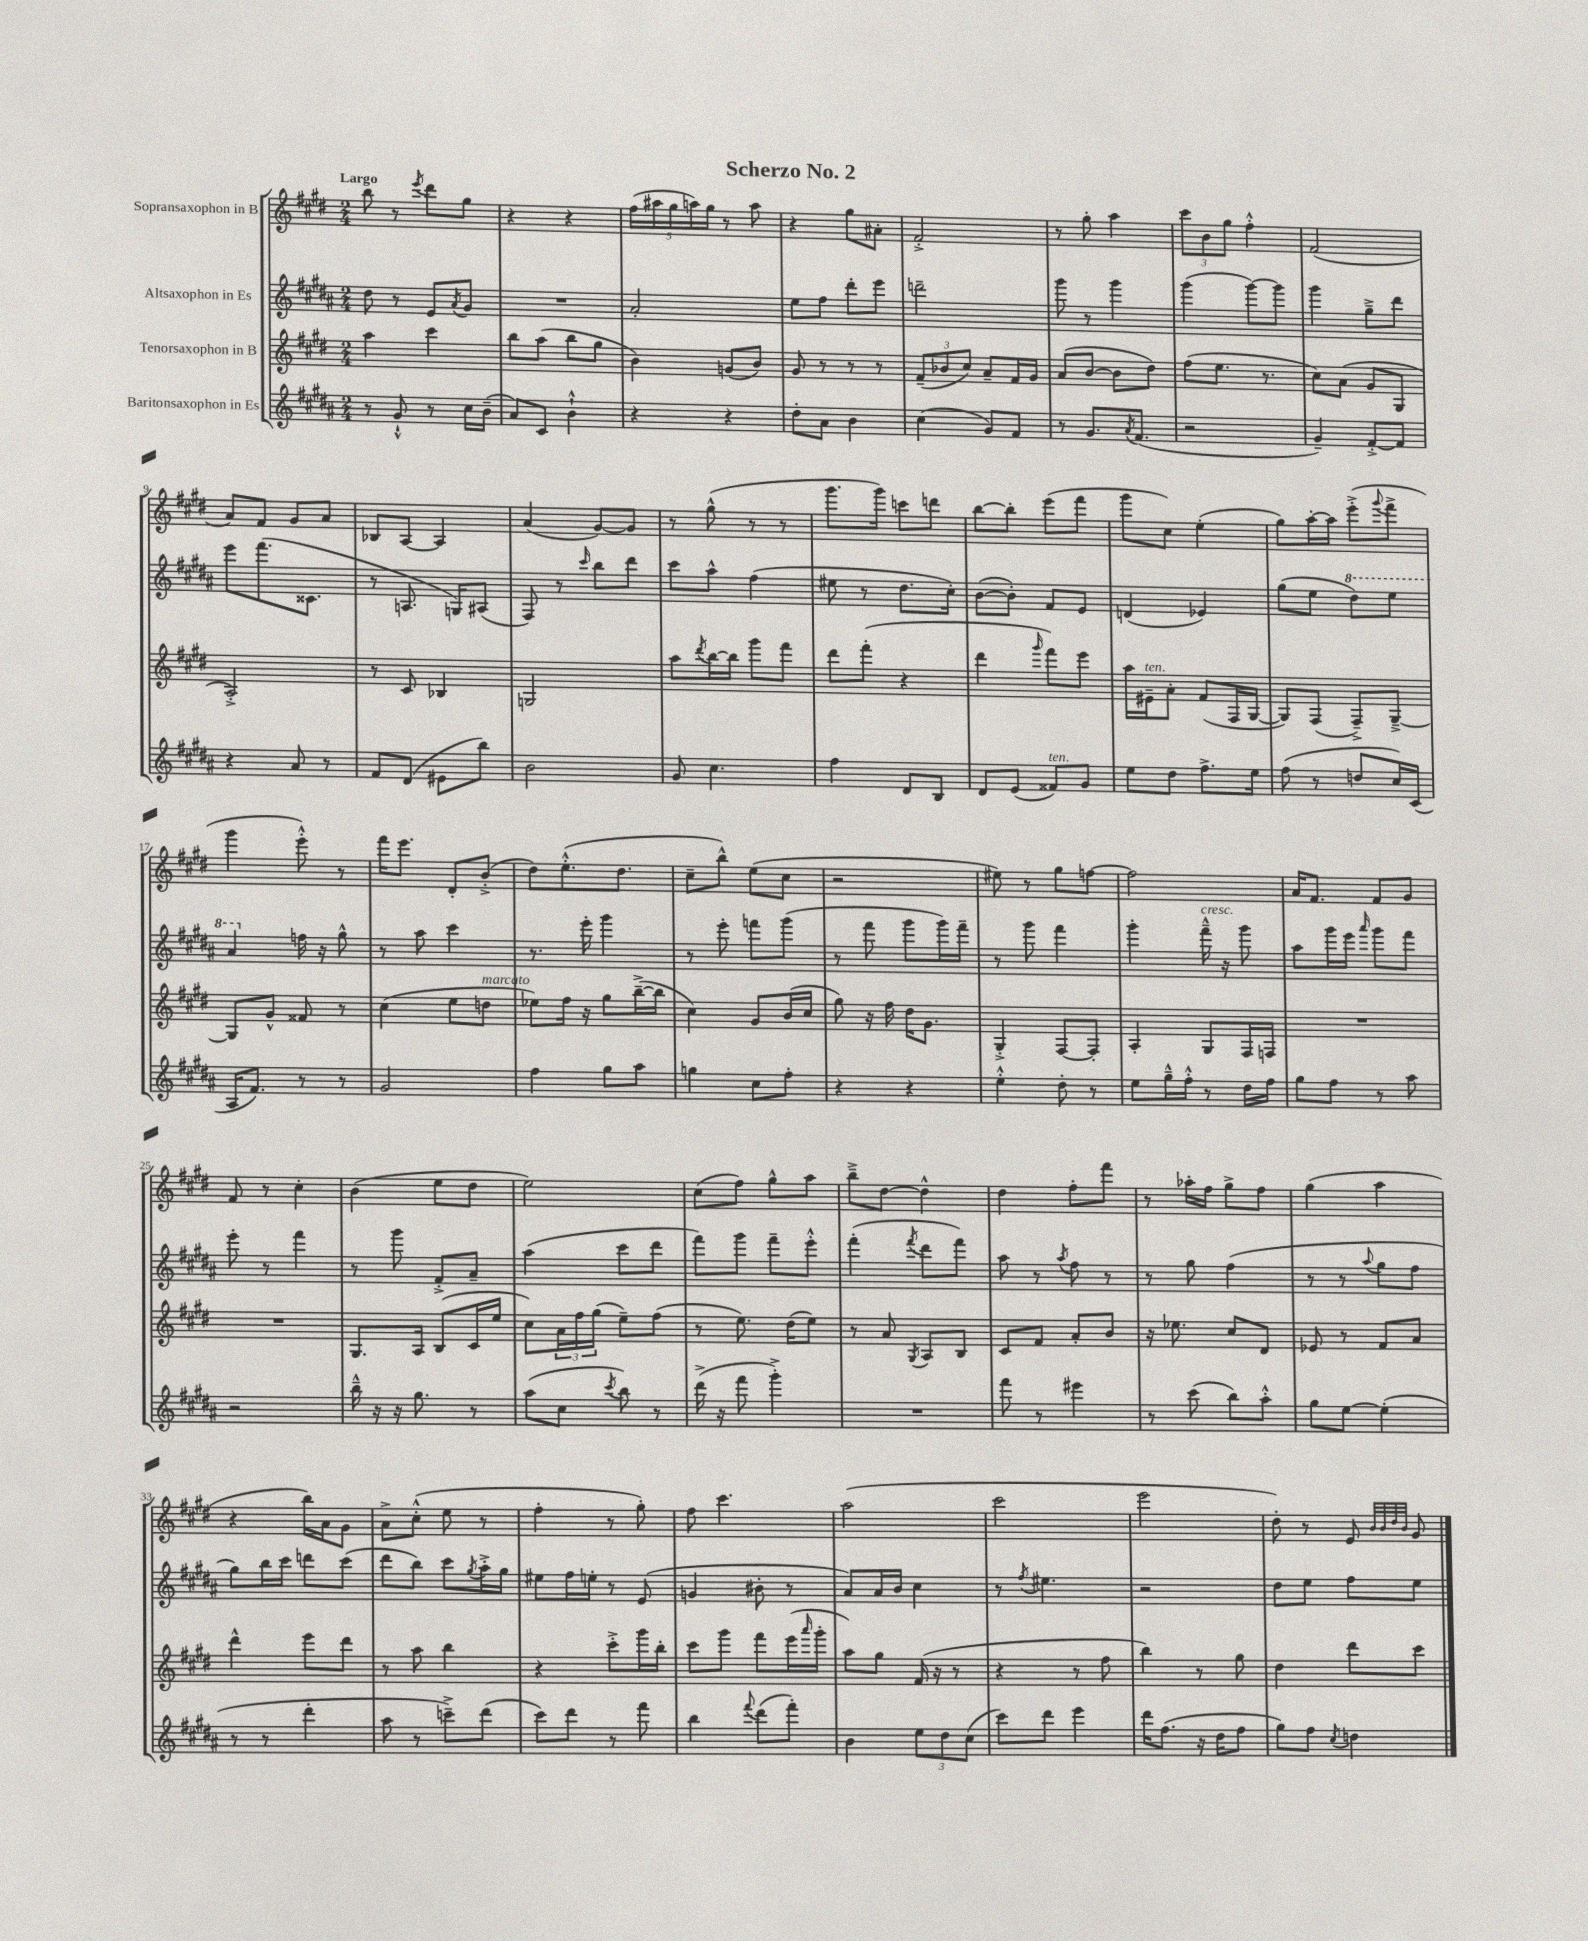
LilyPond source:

\header { title = "Scherzo No. 2" }
<<
\new StaffGroup <<
\new Staff = "s0" \with { instrumentName = "Sopransaxophon in B" } {
    \clef treble \key e \major \numericTimeSignature \time 2/4 \tempo "Largo"
    b''8 r8 \acciaccatura { e'''8 } dis'''8 gis''8 |
    r4 r4 |
    \tuplet 5/4 { fis''16( ais''16 gis''16 a''16) gis''16 } r8 a''8 |
    r4 gis''8 ais'8-. |
    fis'2-.-> |
    r8 gis''8-. a''4 |
    \tuplet 3/2 { cis'''8 b'8 gis''8 } fis''4-.-^ |
    fis'2( |
    a'8) fis'8 gis'8 a'8 |
    bes8 a8~ a4 |
    a'4( gis'8~) gis'8 |
    r8 gis''8-^( r8 r8 |
    gis'''8. gis'''16) c'''8 d'''8 |
    b''8~ b''8-. e'''8( fis'''8 |
    gis'''8 cis''8) e''4-.( |
    gis''8) a''16~-. a''16 e'''8-.->( \appoggiatura { gis'''8 } fis'''8-> |
    gis'''4 e'''8-.-^) r8 |
    fis'''16 e'''8. dis'8-. b'8-.->( |
    dis''8) e''8.-.-^( dis''8. |
    cis''8-- b''8-^) e''8( cis''8 |
    r2 |
    eis''8) r8 gis''8 f''8~ |
    f''2 |
    a'16 fis'8. fis'8 gis'8 |
    fis'8 r8 cis''4-. |
    b'4( e''8 dis''8 |
    e''2) |
    cis''8( fis''8) gis''8-^ a''8 |
    b''8---> dis''8~ dis''4-^ |
    dis''4 fis''8-. fis'''8 |
    r8 aes''16-. fis''16 gis''8-> fis''8 |
    gis''4( a''4 |
    r4 b''16) a'16 gis'8 |
    a'8-> cis''8-.-^( e''8 r8 |
    fis''4-. r8 gis''8-.) |
    fis''8 cis'''4. |
    a''2( |
    cis'''2 |
    e'''2 |
    dis''8-.) r8 e'8 \grace { b'32 b'32 dis''32 b'32 } gis'8 \bar "|." |
}
\new Staff = "s1" \with { instrumentName = "Altsaxophon in Es" } {
    \clef treble \key b \major \numericTimeSignature \time 2/4
    dis''8 r8 e'8 \acciaccatura { ais'8 } gis'8 |
    R2 |
    ais'2-. |
    e''8 fis''8 dis'''8-. e'''8 |
    d'''2-- |
    gis'''8 r8 gis'''4 |
    gis'''4( gis'''8~) gis'''8 |
    gis'''4 gis''8---> dis'''8 |
    e'''8 fis'''8.( cisis'8. |
    r8 a8. g16) ais8( |
    fis8) r8 \grace { cis'''16 } b''8 dis'''8 |
    cis'''8 ais''8-^ fis''4( |
    eis''8 r8 dis''8. cis''16-.) |
    b'8~( b'8-.) fis'8 e'8 |
    d'4( ees'4) |
    gis''8( e''8 \ottava #1 dis'''8) e'''8 |
    ais''4 \ottava #0 f''16 r16 gis''8-^ |
    r8 ais''8 cis'''4 |
    r8. e'''16-. gis'''4 |
    r8 e'''8-. f'''8 gis'''8( |
    r8 fis'''8 gis'''8 gis'''16) fis'''16-- |
    r8 gis'''8 fis'''4 |
    gis'''4-. fis'''16---^^\markup { \italic "cresc." } r16 gis'''8 |
    ais''8 gis'''16 e'''16 \grace { ais'''16 } gis'''8 fis'''8 |
    e'''8-. r8 fis'''4 |
    r8 gis'''8 fis'8-.-> ais'8-- |
    ais''4( cis'''8 dis'''8 |
    fis'''8) gis'''8 fis'''8-- e'''8-.-^ |
    fis'''4-.( \acciaccatura { fis'''8 } dis'''8 fis'''8) |
    ais''8 r8 \acciaccatura { ais''8 } fis''8 r8 |
    r8 gis''8 fis''4( |
    r8 r8 \appoggiatura { ais''8 } gis''8 fis''8 |
    gis''8) b''16 cis'''16 d'''8 cis'''8( |
    dis'''8 b''8) cis'''8 \acciaccatura { gis''8 } ais''16-.-> gis''16 |
    eis''8 fis''16 e''16-. r8 e'8( |
    g'4 bis'8-. r8 |
    ais'8) ais'16 b'16 cis''4 |
    r8 \acciaccatura { fis''8 } eis''4. |
    r2 |
    dis''8 e''8 fis''8 e''8 \bar "|." |
}
\new Staff = "s2" \with { instrumentName = "Tenorsaxophon in B" } {
    \clef treble \key e \major \numericTimeSignature \time 2/4
    a''4 cis'''4 |
    b''8 a''8( b''8 gis''8 |
    b'4) g'8( b'8) |
    gis'8 r8 r8 r8 |
    \tuplet 3/2 { fis'8--( bes'8 cis''8) } a'8-- fis'16 gis'16 |
    a'8( b'8~ b'8 dis''8) |
    fis''8( e''8. r8. |
    cis''8) a'8( gis'8 gis8 |
    a2-.->) |
    r8 cis'8 bes4 |
    g2 |
    a''8 \acciaccatura { dis'''8 } b''16~ b''16 gis'''8 fis'''8 |
    dis'''8 fis'''8-.( r4 |
    dis'''4 \grace { gis'''16 } fis'''8) e'''8 |
    a''16 eis'16--^\markup { \italic "ten." } a'8-. fis'8( fis16 gis16~ |
    gis8) fis8( fis8--->) gis8~---> |
    gis8 gis'8-^ fisis'8 r8 |
    cis''4( e''8 d''8^\markup { \italic "marcato" } |
    ees''8) fis''16 r16 gis''8 b''16~--->( b''16 |
    cis''4) gis'8 b'16( cis''16 |
    gis''8) r16 fis''16 dis''16 gis'8. |
    gis4-.-> fis8~ fis8-. |
    a4-. gis8 fis16 f16 |
    R2 |
    R2 |
    gis8. a16 b8( cis'16 e''16 |
    cis''8) \tuplet 3/2 { a'16 fis''16 gis''16( } e''8--) fis''8( |
    r8 e''8.) dis''16( e''8) |
    r8 a'8 \acciaccatura { gis8 } a8 b8 |
    cis'8 fis'8 a'8-. b'8 |
    r16 ees''8. cis''8 dis'8 |
    ees'8 r8 fis'8 a'8 |
    dis'''4-^ e'''8 dis'''8 |
    r8 a''8 b''4 |
    r4 cis'''8-.-> gis'''16 b''16-. |
    cis'''8 gis'''8 fis'''8 e'''16( \grace { a'''16 } gis'''16-. |
    a''8) gis''8 fis'16( r16 r8 |
    r4 r8 fis''8 |
    b''4) r8 gis''8 |
    dis''4 dis'''8 cis'''8 \bar "|." |
}
\new Staff = "s3" \with { instrumentName = "Baritonsaxophon in Es" } {
    \clef treble \key b \major \numericTimeSignature \time 2/4
    r8 gis'8-!-^ r8 cis''16 b'16--( |
    ais'8) cis'8 b'4-!-^ |
    r4 r4 |
    dis''8-. ais'8 b'4 |
    cis''4( gis'8) fis'8 |
    r8 gis'8. \acciaccatura { ais'8 } fis'8.( |
    r2 |
    gis'4--) fis'8~-.-> fis'8 |
    r4 ais'8 r8 |
    fis'8 dis'8( eis'8 b''8) |
    b'2 |
    gis'8 cis''4. |
    fis''4 dis'8 b8 |
    dis'8 e'8( fisis'8^\markup { \italic "ten." }) gis'8 |
    e''8 dis''8 fis''8.-> e''16 |
    fis''8( r8 d''8 cis''16) cis'16( |
    ais16 fis'8.) r8 r8 |
    gis'2 |
    fis''4 gis''8 ais''8 |
    g''4 cis''8 fis''8-. |
    r4 r4 |
    e''4-.-^ dis''8-. r8 |
    e''8 gis''16---^ fis''16-.-^ r8 dis''16 fis''16 |
    gis''8 fis''8 r8 ais''8 |
    r2 |
    b''16---^ r16 r16 gis''8. r8 |
    ais''8( cis''8 \acciaccatura { cis'''8 } b''8) r8 |
    dis'''16->( r16 fis'''8 gis'''4-.->) |
    R2 |
    fis'''8 r8 eis'''4 |
    r8 cis'''8( b''8) ais''8-.-^ |
    gis''8 e''8~ e''4-.( |
    r8 r8 dis'''4-. |
    ais''8 r8 c'''8--->) dis'''8( |
    cis'''8) dis'''8 r8 fis'''8 |
    b''4 \appoggiatura { fis'''8 } dis'''8( fis'''8-.) |
    b'4 \tuplet 3/2 { e''8 dis''8 cis''8( } |
    cis'''8) dis'''8 e'''4 |
    dis'''16 fis''8.( r16 dis''16 fis''8 |
    gis''8) fis''8 \acciaccatura { cis''8 } d''4 \bar "|." |
}
>>
>>
